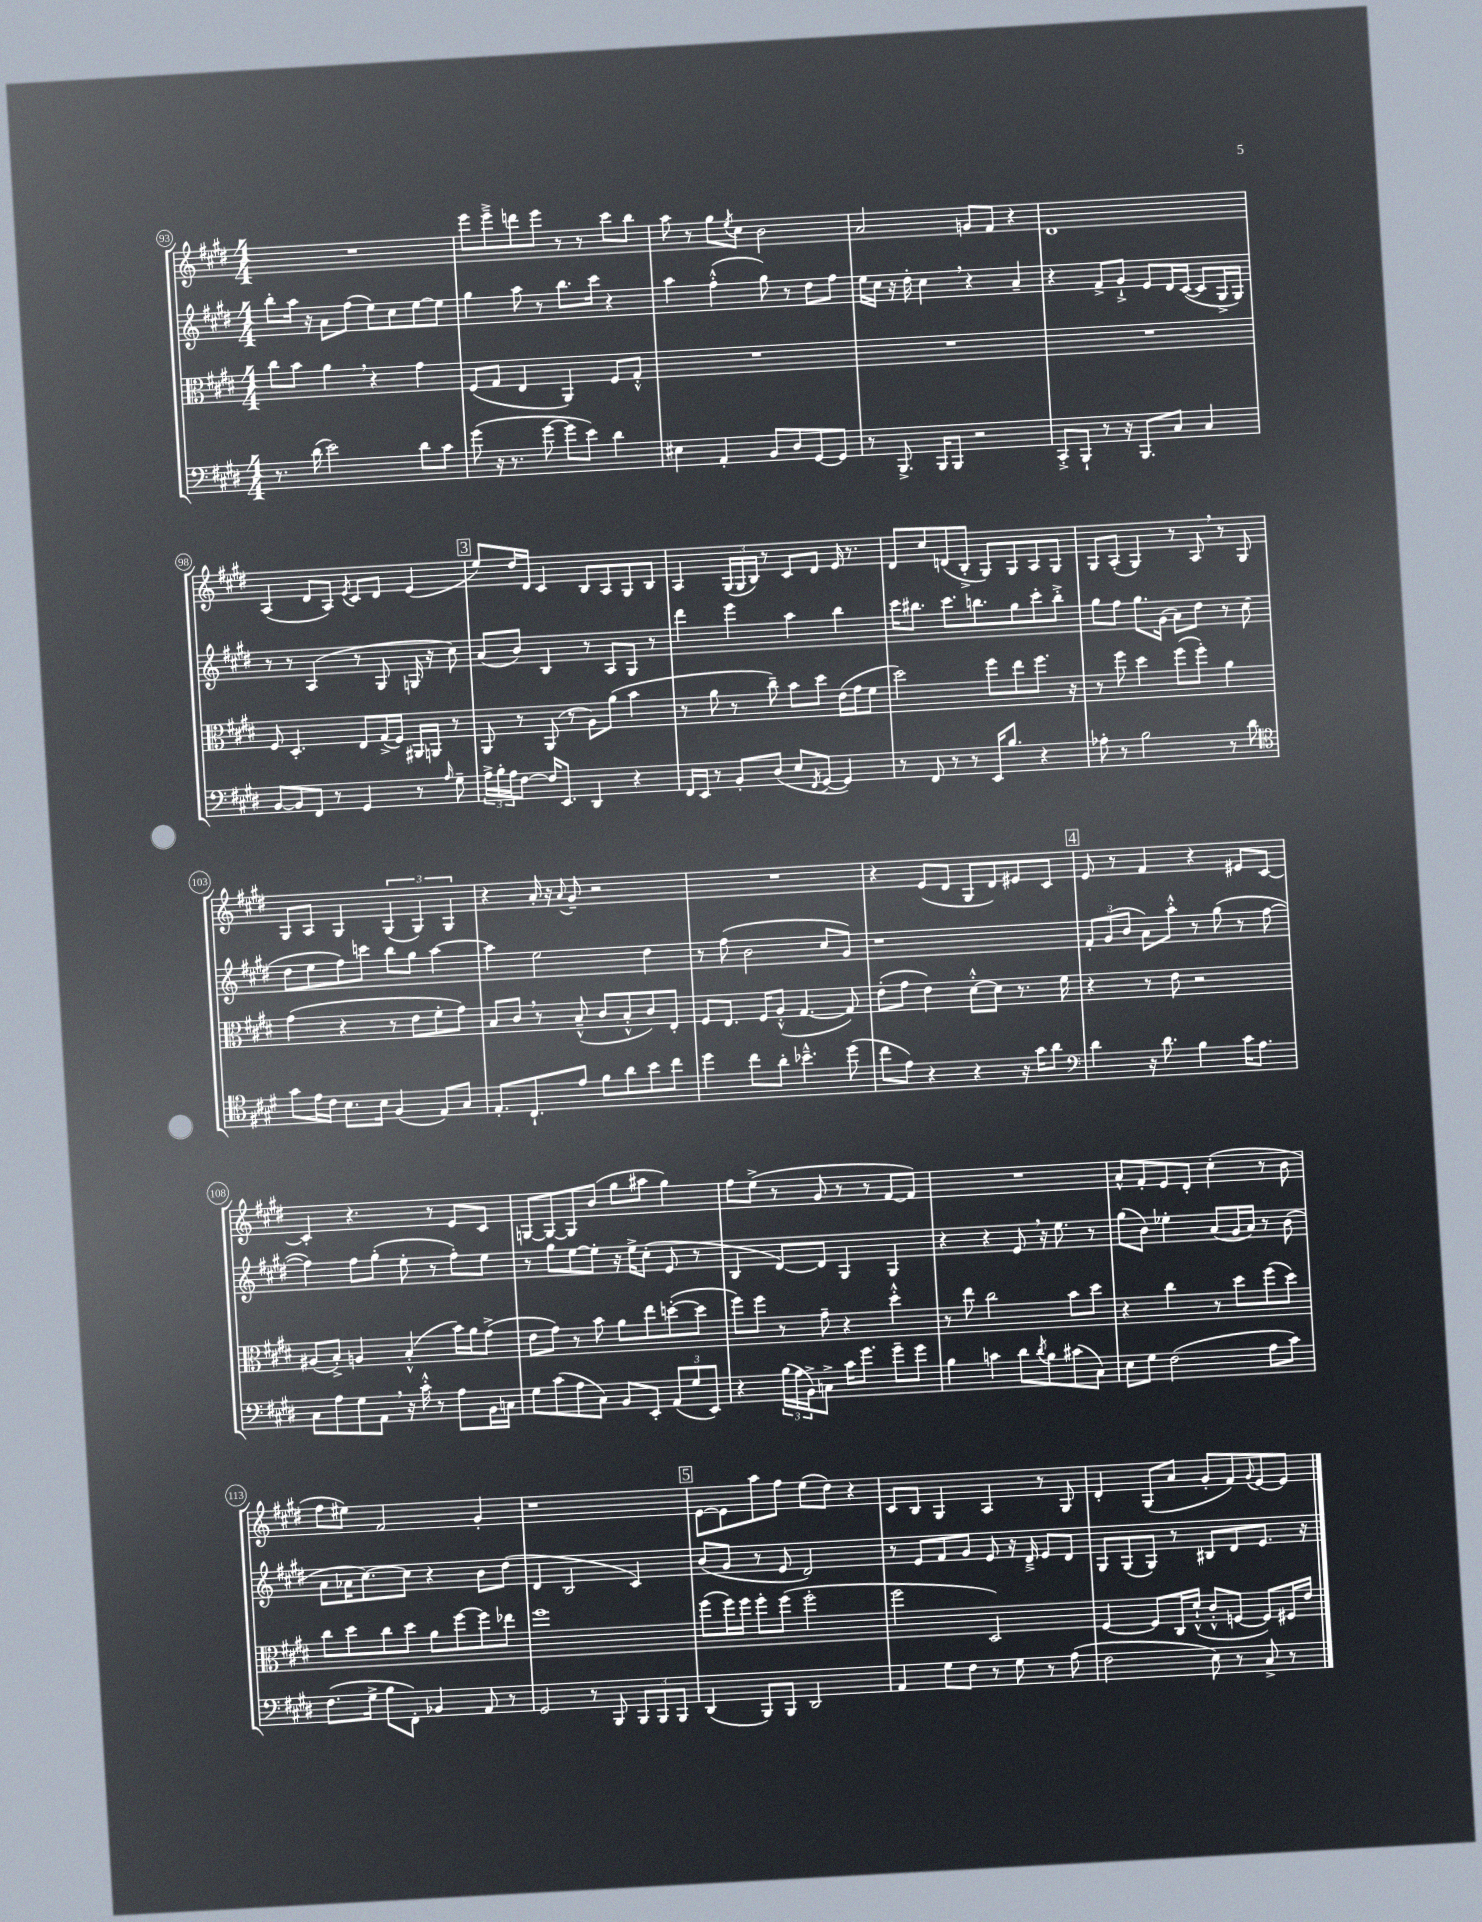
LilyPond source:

<<
\new StaffGroup <<
\new Staff = "s0" {
    \clef treble \key e \major \numericTimeSignature \time 4/4
    R1 |
    e'''8 e'''8---> d'''8 e'''8 r8 r8 cis'''8 b''8 |
    a''8 r8 gis''8 \acciaccatura { e''8 } cis''8 b'2 |
    a'2 g'8 fis'8 r4 |
    dis'1 |
    a4( dis'8 a8) \acciaccatura { e'8 } cis'8 dis'8 e'4( |
    \mark \markup { \box "3" } e''8) dis''16 dis'16 cis'4 b8 a8 gis8 b8 |
    a4 \tuplet 3/2 { gis16( gis16 b16) } r8 cis'8 dis'8 e'16 r8. |
    dis'8 cis''8 d'8( b8-.-> gis8) gis8 a8 gis8 |
    gis8 a8-.( gis4) r8 a8 \breathe r8 gis8 |
    gis8 a8 gis4 \tuplet 3/2 { gis4( gis4) gis4 } |
    r4 a'16-. r16 \appoggiatura { a'8 } gis'8-- r2 |
    R1 |
    r4 e'8( dis'8 gis8 dis'8) eis'8 cis'8 |
    \mark \markup { \box "4" } e'8 r8 fis'4 r4 eis'8 cis'8~ |
    cis'4-. r4. r8 e'8 cis'8 |
    g8~ g8~ g8 b'8( gis''8 ais''8 gis''4) |
    fis''8 e''8->( r8 gis'8 r8 r8 fis'8~ fis'8) |
    R1 |
    a'8-^ fis'8-. e'8 dis'8-. cis''4-.( r8 b'8 |
    fis''8 eis''8) fis'2 gis'4-. |
    r1 |
    \mark \markup { \box "5" } e'8~ e'8 a''8 fis''8 e''8( dis''8) r4 |
    cis'8 b8 gis4 a4 r8 gis8 |
    dis'4-. gis8( a'8 gis'8-. fis'8) \appoggiatura { gis'8 } e'8~ e'8 \bar "|." |
}
\new Staff = "s1" {
    \clef treble \key e \major \numericTimeSignature \time 4/4
    b''8-. a''16 r16 a'8 fis''8( e''8) cis''8 e''8~ e''8 |
    gis''4 a''8 r8 b''8. cis'''16 r4 |
    a''4 fis''4-.-^( gis''8) r8 dis''8 fis''8 |
    e''16 cis''16 r16 dis''16-. cis''4 \breathe r4 a'4-- |
    r4 fis'8-> gis'8-!-> e'8 dis'16 cis'16~( cis'8 gis16-> gis16) |
    r8 r8 a4( r8 gis8 g16 r16 cis''8) |
    \mark \markup { \box "3" } a'8( b'8) b4 r8 a8 gis8 r8 |
    dis'''4 e'''4 a''4 b''4 |
    cis'''16 bis''8. cis'''8. b''8. gis''8 cis'''8-. b''8-.-> |
    gis''8 fis''8 gis''8. gis'16( a'8) dis''8 r8 cis''8( |
    dis''8 e''8 fis''8) c'''8 b''8 gis''8 a''4~ |
    a''4 e''2 dis''4 |
    r8 fis''8( b'2 cis''8 gis'8) |
    r1 |
    \mark \markup { \box "4" } \tuplet 3/2 { fis'8-. gis'8( b'8 } a'8) a''8-.-^ r8 gis''8( r8 fis''8~ |
    fis''4) fis''8 gis''8-.( e''8-. r8 fis''8-.) e''8 |
    r8 gis''8 e''8~ e''8-. r16 e''16-> cis''8-.( e'8 r8 |
    b4 dis'8~) dis'8 gis4 gis4 |
    r4 r4 e'8 \breathe r16 e''8. r8 |
    gis''8( b'8) ees''4-. a'8( gis'16 a'16) r8 b'8( |
    a'8 aes'16 cis''8.~) cis''8 r4 b'8 dis''8( |
    dis'4 b2 cis'4) |
    \mark \markup { \box "5" } b'8( gis'8 r8 e'8 dis'2) |
    r8 e'8 fis'8 gis'8 e'8 r16 dis'16---> e'8 dis'8 |
    gis8 gis8( gis8) r8 bis8 dis'8 e'8. r16 \bar "|." |
}
\new Staff = "s2" {
    \clef alto \key e \major \numericTimeSignature \time 4/4
    cis''8 b'8 a'4 \breathe r4 gis'4 |
    fis8( gis8 e4 a,4) fis8 gis8-.-^ |
    R1 |
    R1 |
    R1 |
    fis8 dis4.-. e8 gis16->( fis16) ais,16 a,16 r8 |
    \mark \markup { \box "3" } a,8 r8 a,8( r8 a8) a'8( b'4 |
    r8 a'8 r8 cis''8--) b'8 dis''8 e'16( gis'16 fis'8 |
    dis''2) fis''8 e''8 fis''8. r16 |
    r8 fis''8 dis''4 fis''8( fis''8-.) a'4 |
    gis'4( r4 r8 e'8 fis'8-. gis'8) |
    b8 cis'8 \breathe r8 b8---^( cis'8 b8-.-^ cis'8) e8-. |
    fis8 e8. fis16 a8-.-^( gis4.~ gis8) |
    e'8-.( gis'8 e'4) dis'8~-.-^ dis'8 r8. fis'16 |
    \mark \markup { \box "4" } r4 r8 e'8 r2 |
    ais8( b8-.->) a4 b4-.-^( b'16) a'16 gis'8->( |
    e'8 gis'8) r8 b'8 a'8 e''8 d''8~-.( d''8 |
    fis''8) fis''8 r8 gis'8-- r4 dis''4-.-^ |
    r8 e''8 cis''2 b'8 dis''8 |
    r4 cis''4 r8 dis''8 fis''8( dis''8) |
    cis''8 dis''8 cis''8 dis''8 a'8 fis''8~ fis''8 ees''8 |
    fis''1 |
    \mark \markup { \box "5" } fis''8( fis''16) fis''16 fis''8-. fis''8( fis''2-. |
    fis''2 dis2) |
    fis4~ fis8 cis16 dis'16-!-^( cis'8-.-^ f8~ f8) fis16 e'16 \bar "|." |
}
\new Staff = "s3" {
    \clef bass \key e \major \numericTimeSignature \time 4/4
    r8. dis'16( e'2) dis'8 cis'8 |
    gis'8( r16 r8. gis'8~ gis'8 e'8) dis'4 |
    eis4 a,4-. b,8 dis8 gis,8~ gis,8 |
    r8 b,,8.-> b,,16 b,,8 r2 |
    cis,8-.-> b,,8-! r8 r16 b,,8. cis8 cis4 |
    b,8~ b,8 fis,8 r8 gis,4 r8 \grace { a16 } gis8-- |
    \mark \markup { \box "3" } \tuplet 3/2 { a16-> b16-. a16 } fis8~ fis16 e,8. dis,4 r4 |
    fis,16 e,16 r8 b,8-. dis8( e8 \acciaccatura { fis,8 } gis,8~ gis,4) |
    r8 fis,8 r8 r8 e,16 b8. r4 |
    aes8-. r8 b2 r8 dis'8 |
    \clef tenor gis'8 e'16 cis'16 b8. b16 fis4( e8) gis8 |
    e8.-. cis8.-! e'8 fis'8 a'8 b'8 cis''8 |
    dis''4 cis''8 a'8-. bes'4.---^ dis''8( |
    cis''8 e'8) r4 r4 r16 gis'16 a'8 |
    \mark \markup { \box "4" } \clef bass dis'4 r16 dis'8. b4 cis'16 a8. |
    cis8 a8 gis8 a,8 \breathe r16 cis'16-.-^ r8 a8 b,16 c16 |
    gis8 cis'8( a8 cis8) b,8 e,8-. \tuplet 3/2 { a,8( gis8 e,8) } |
    r4 \tuplet 3/2 { b16( a16 b,16->) } c8-> cis'16 gis'8. gis'8-- gis'8 |
    b4 c'4 dis'8 \acciaccatura { dis'8 } b8 cis'8( cis8) |
    e8 gis8 fis2( a8 cis'8) |
    fis8.( gis16-> b8 fis,8-.) bes,4 a,8 r8 |
    gis,2 r8 b,,8 \tuplet 3/2 { b,,8 b,,8 b,,8 } |
    \mark \markup { \box "5" } dis,4( b,,8) b,,8 dis,2 |
    a,4 gis8 fis8 r8 gis8 r8 a8( |
    fis2 e8) r8 cis8-> r8 \bar "|." |
}
>>
>>
\layout { \context { \Score currentBarNumber = #93 \override BarNumber.stencil = #(make-stencil-circler 0.1 0.3 ly:text-interface::print) } }
